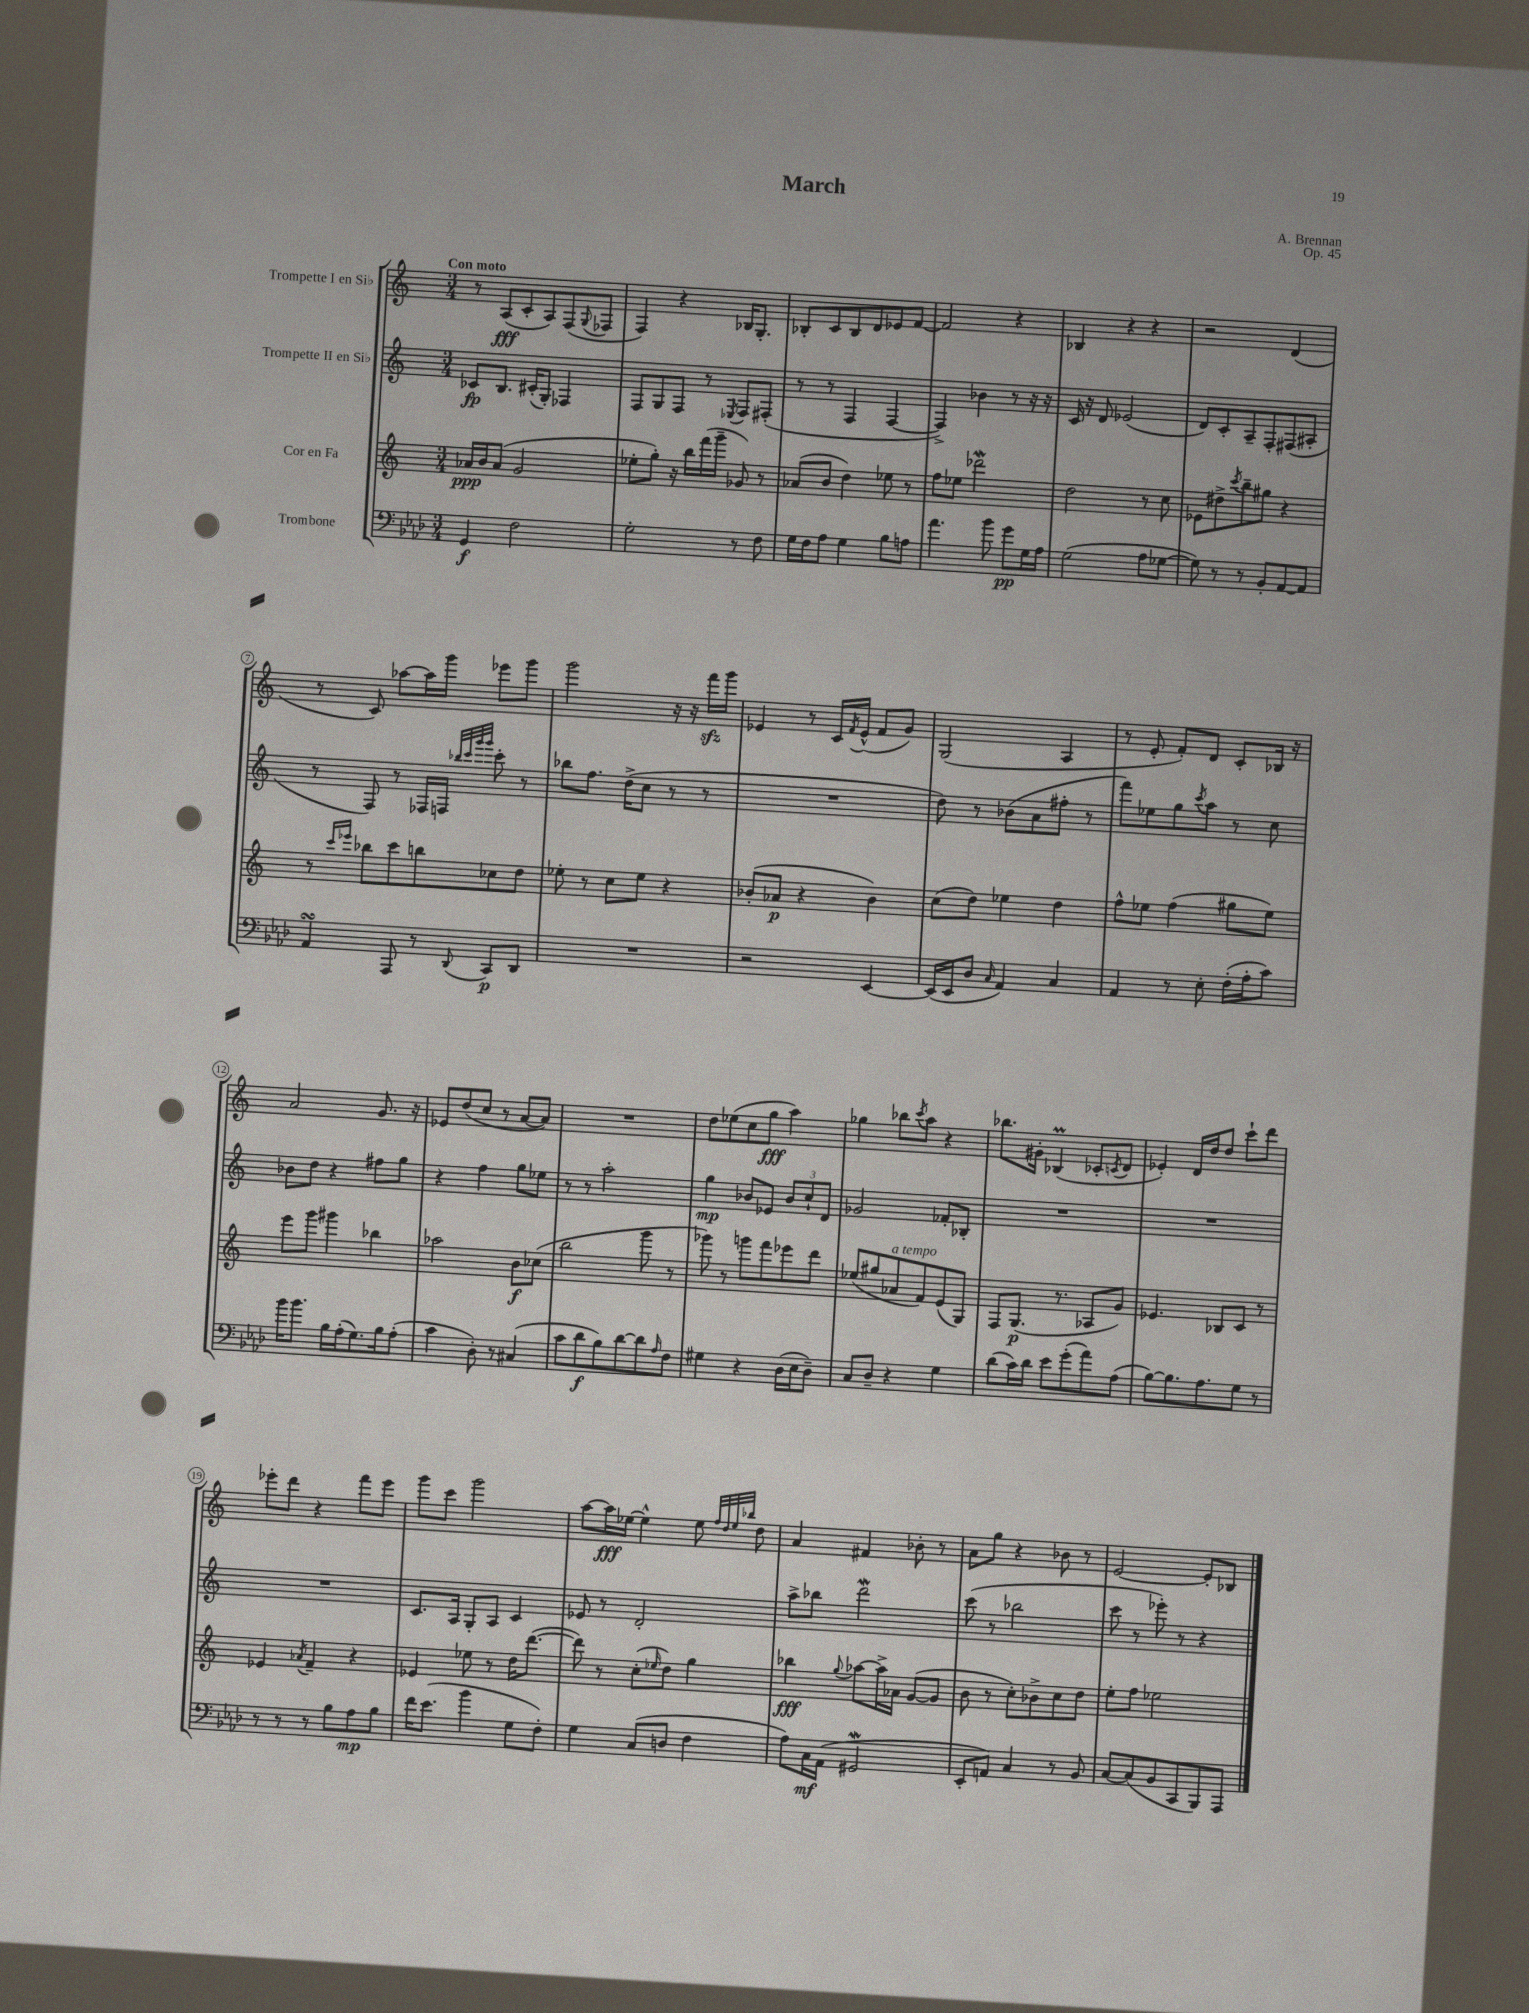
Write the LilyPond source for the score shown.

\header { title = "March" composer = "A. Brennan" opus = "Op. 45" }
<<
\new StaffGroup <<
\new Staff = "s0" \with { instrumentName = "Trompette I en Sib" } {
    \clef treble \key c \major \numericTimeSignature \time 3/4 \tempo "Con moto"
    r8 a8\fff( c'8-. a8) f8( \appoggiatura { g8 } fes8 |
    f4) r4 bes16 g8.-. |
    bes8-. c'8 bes8 d'8 ees'8 f'8~ |
    f'2 r4 |
    bes4 r4 r4 |
    r2 d'4( |
    r8 c'8) aes''8~ aes''16 g'''16 ees'''8 g'''8 |
    g'''2 r16 r16 f'''16\sfz g'''16 |
    ees'4 r8 c'16 \acciaccatura { f'8 } ees'16-^( f'8 g'8) |
    g2( a4 |
    r8 e'8-. f'8-.) d'8 c'8-. bes16 r16 |
    a'2 g'8. r16 |
    ees'8 d''8( c''8 r8 a'8~ a'8) |
    R2. |
    d''8 ees''8( c''8 g''8\fff a''4) |
    ges''4 bes''8 \acciaccatura { c'''8 } a''8 r4 |
    bes''8. gis'16-. bes4\prall( ces'8-. \acciaccatura { c'8 } d'8 |
    ees'4-.) d'16 d''16 d''8 c'''8-! d'''8 |
    ees'''8-. d'''8 r4 f'''8 ees'''8 |
    g'''8 c'''8 g'''2 |
    a''8~ a''16\fff ees''16~ ees''4-^ ees''8 \grace { f''32 d''32 ees''32 bes''32 } d''8 |
    a'4 fis'4 bes'8-. r8 |
    a'8 g''8 r4 bes'8 r8 |
    e'2~ e'8-. bes8 \bar "|." |
}
\new Staff = "s1" \with { instrumentName = "Trompette II en Sib" } {
    \clef treble \key c \major \numericTimeSignature \time 3/4
    ces'8\fp b8. cis'16-.( g8-.) fes4 |
    f8 g8 f8 r8 \acciaccatura { ees8 } f8 fis8-.( |
    r8 r8 f4 f4~ |
    f4->) bes'4 r8 r16 r16 |
    c'16 r16 d'8 ees'2( |
    d'8) c'8-. a8-- f8-. fis8( ais8-. |
    r8 f8) r8 fes16 f16 \grace { bes''32 c'''32 g'''32 g'''32 } c'''8-. r8 |
    bes''8 f''8. d''16->( c''8 r8 r8 |
    R2. |
    d''8) r8 bes'8( a'8 fis''8-. r8 |
    f'''8) ees''8 g''8 \acciaccatura { c'''8 } a''8 r8 c''8 |
    bes'8 d''8 r4 fis''8 g''8 |
    r4 f''4 g''8 ees''8 |
    r8 r8 a''2-. |
    g''4\mp bes'8 ees'8 \tuplet 3/2 { bes'8 c''8-! d'8 } |
    ges'2 fes'8-. bes8-. |
    R2. |
    R2. |
    R2. |
    c'8. a16 g8-. a8 c'4 |
    ees'8 r8 d'2-. |
    a''8-> bes''8 d'''2\mordent |
    c'''8( r8 bes''2 |
    c'''8 r8 ees'''8-.) r8 r4 \bar "|." |
}
\new Staff = "s2" \with { instrumentName = "Cor en Fa" } {
    \clef treble \key c \major \numericTimeSignature \time 3/4
    aes'16\ppp b'16 aes'8( g'2 |
    ees''8-. g''8-.) r16 b''16 f'''16( g'''16-- ges'8) r8 |
    aes'8( b'8 d''4) ees''8 r8 |
    f''8 ees''8 des'''2\mordent |
    d''2 r8 c''8 |
    ees'8 dis''8-> \acciaccatura { c'''8 } b''8-- gis''8 r4 |
    r8 \grace { c'''16 ees'''16 } bes''8 c'''8 b''8 ces''8 d''8 |
    ees''8-. r8 c''8 ees''8 r4 |
    bes'8-.( aes'8\p r4 bes'4) |
    c''8( d''8) ees''4 d''4 |
    f''8-^ ees''8 f''4( gis''8 ees''8) |
    e'''8 g'''8 gis'''4 bes''4 |
    aes''2 b'8\f ces''8( |
    b''2 g'''8 r8 |
    ges'''8) r8 g'''8 f'''8 ees'''8 d'''8 |
    ees''8( gis''8 aes'8^\markup { \italic "a tempo" } f'8) e'8( g8) |
    f8 g8.\p( r8. aes8 g'8) |
    ees'4. bes8 c'8 r8 |
    ees'4 \acciaccatura { aes'8 } f'4-- r4 |
    ees'4 ees''8 r8 d''16 d'''8.~( |
    d'''8) r8 c''8-.( \grace { ees''16 } d''8) g''4 |
    bes''4\fff \appoggiatura { g''8 } aes''8~ aes''16-> aes'16 g'8~( g'8 |
    b'8 r8 c''8-.) bes'8-> c''8 d''8 |
    e''8-. f''8 ees''2 \bar "|." |
}
\new Staff = "s3" \with { instrumentName = "Trombone" } {
    \clef bass \key aes \major \numericTimeSignature \time 3/4
    g,4\f f2 |
    g2-. r8 f8 |
    g16 f16 aes8 g4 bes8 a8 |
    aes'4. bes'8 g'8\pp g16 aes16 |
    g2( aes8 ges8~ |
    ges8) r8 r8 bes,8-. aes,8~ aes,8 |
    aes,4\turn aes,,8 r8 \appoggiatura { des,8 } c,8\p des,8 |
    R2. |
    r2 ees,4~ |
    ees,16( ees,16 des8 \grace { c16 } aes,4) c4 |
    aes,4 r8 ees8-. f16-.( aes16-. c'8) |
    bes'16 bes'8. bes16 aes16-.( g8.) bes16 aes8-.( |
    c'4 des8-.) r8 cis4( |
    c'8 des'8\f bes8) des'8~ des'8 \grace { aes16 } f8 |
    gis4 r4 des16( ees16 des8--) |
    c8 des8-- r4 g4 |
    des'8( c'16) des'16 ees'8 g'8-.( aes'8) aes8( |
    bes8~) bes8. aes8. g8 r8 |
    r8 r8 r8 bes8 aes8\mp bes8 |
    f'16 ees'8.( bes'4 g8 f8-.) |
    g4 c8( d8 f4 |
    aes8) c16\mf aes,16( gis,2\mordent |
    ees,8-. a,8) c4 r8 bes,8 |
    c8~ c8( bes,8 c,8 bes,,8) aes,,8 \bar "|." |
}
>>
>>
\layout { \context { \Score \override BarNumber.stencil = #(make-stencil-circler 0.1 0.3 ly:text-interface::print) } }
